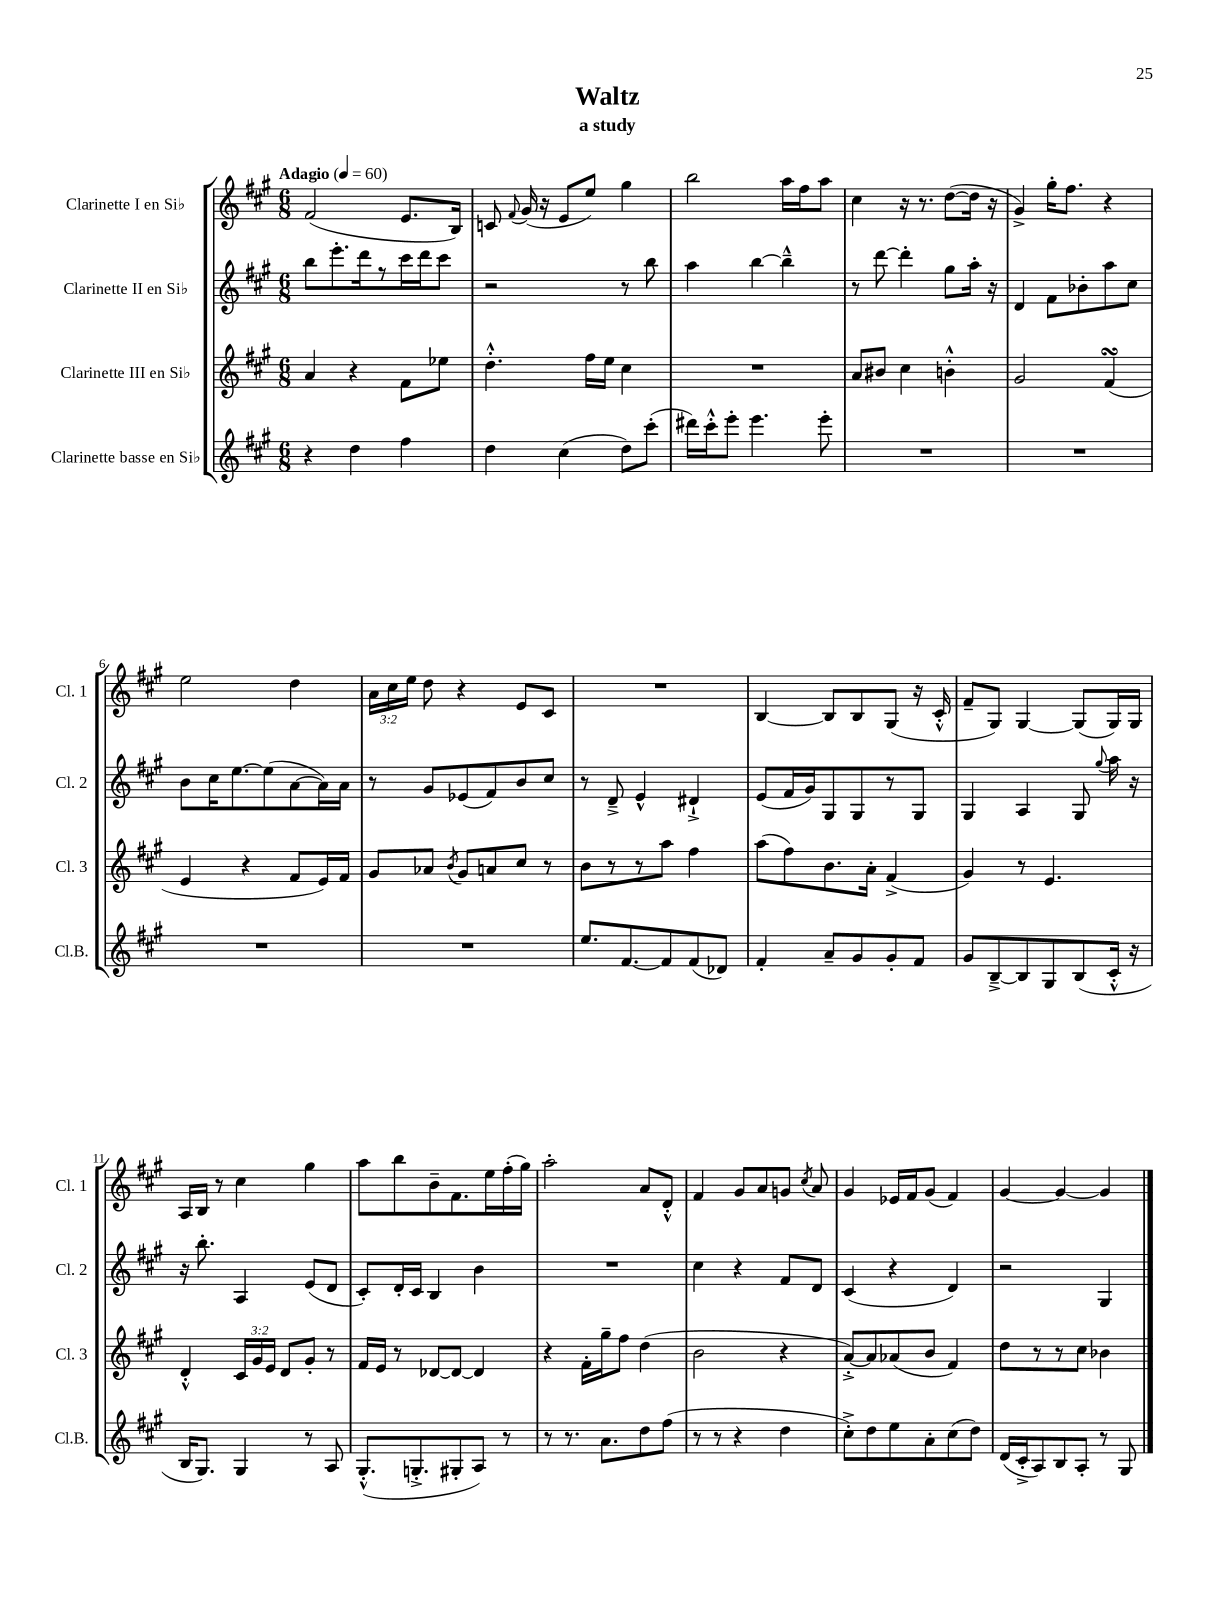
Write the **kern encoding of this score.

**kern	**kern	**kern	**kern
*staff4	*staff3	*staff2	*staff1
*clefG2	*clefG2	*clefG2	*clefG2
*k[f#c#g#]	*k[f#c#g#]	*k[f#c#g#]	*k[f#c#g#]
*M6/8	*M6/8	*M6/8	*M6/8
*MM60	*MM60	*MM60	*MM60
4r	4a/	8bb\L	(2f#/
.	.	8.eee'\	.
4dd\	4r	.	.
.	.	16ddd\k	.
.	.	8r	.
4ff#\	8f#\L	16ccc#\L	8.e/L
.	.	16ddd\J	.
.	8ee-\J	8ccc#\J	.
.	.	.	16B/Jk)
=	=	=	=
4dd\	4.dd'^^\	2r	8c/
.	.	.	8qqf#/
.	.	.	(16g#/
.	.	.	16r
(4cc#\	.	.	8e/L
.	16ff#\LL	.	8ee/J)
.	16ee\JJ	.	.
8dd\L)	4cc#\	8r	4gg#\
(8ccc#'\J	.	8bb\	.
=	=	=	=
16ddd#\LL)	2.r	4aa\	2bb\
16ccc#'^^\J	.	.	.
8eee'\J	.	.	.
4.eee\	.	[4bb\	.
.	.	4bb~^^\]	16aa\LL
.	.	.	16ff#\J
8eee'\	.	.	8aa\J
=	=	=	=
2.r	8a/L	8r	4cc#\
.	8b#/J	[8ddd\	.
.	4cc#\	4ddd'\]	16r
.	.	.	8.r
.	4b'^^\	8gg#\L	([8dd\L
.	.	16aa'\Jk	16dd\]Jk
.	.	16r	16r
=	=	=	=
2.r	2g#/	4d/	4g#^/)
.	.	8f#\L	16gg#'\LK
.	.	.	8.ff#\J
.	.	8b-'\	.
.	(4f#/	8aa\	4r
.	.	8cc#\J	.
=	=	=	=
2.r	4e/	8b\L	2ee\
.	.	16cc#\K	.
.	.	[8.ee\	.
.	4r	.	.
.	.	(8ee\]	.
.	8f#/L	[8a\	4dd\
.	16e/L)	16a\]L)	.
.	16f#/JJ	16a\JJ	.
=	=	=	=
2.r	8g#/L	8r	24a\LL
.	.	.	24cc#\
.	.	.	24ee\JJ
.	8a-/J	8g#/L	8dd\
.	8qb/	.	.
.	8g#/L	(8e-/	4r
.	8a/	8f#/)	.
.	8cc#/J	8b/	8e/L
.	8r	8cc#/J	8c#/J
=	=	=	=
8.ee/L	8b\L	8r	2.r
.	8r	8d~^/	.
[8.f#/	.	.	.
.	8r	4e^^/	.
8f#/]	8aa\J	.	.
(8f#/	4ff#\	4d#`^/	.
8d-/J)	.	.	.
=	=	=	=
4f#'/	(8aa\L	(8e/L	[4B/
.	8ff#\)	16f#/L	.
.	.	16g#/J)	.
8a~/L	8.b\	8G#/	8B/]L
8g#/	.	8G#/	8B/
.	16a'\Jk	.	.
8g#'/	(4f#^/	8r	(8G#/J
8f#/J	.	8G#/J	16r
.	.	.	16c#'^^/
=	=	=	=
8g#/L	4g#/)	4G#/	8f#~/L
[8B~^/	.	.	8G#/J)
8B/]	8r	4A/	[4G#/
8G#/	4.e/	.	.
(8B/	.	8G#/	(8G#/]L
.	.	8qqgg#/	.
16c#'^^/Jk	.	16aa\	16G#/L)
16r	.	16r	16G#/JJ
=	=	=	=
16B/LK	4d'^^/	16r	16A/LL
8.G#/J)	.	8.bb'\	16B/JJ
.	.	.	8r
4G#/	24c#/LL	4A/	4cc#\
.	24g#/	.	.
.	24e/JJ	.	.
.	8d/L	.	.
8r	8g#'/J	(8e/L	4gg#\
8A/	8r	8d/J	.
=	=	=	=
(8.G#'^^/L	16f#/LL	8c#'/L)	8aa\L
.	16e/JJ	.	.
.	8r	16d'/L	8bb\
8.G'^/	.	16c#/JJ	.
.	[8d-/L	4B/	8b~\
8G#'/	8d-/_J	.	8.f#\
8A/J)	4d-/]	4b\	.
.	.	.	16ee\L
8r	.	.	(16ff#'\
.	.	.	16gg#\JJ)
=	=	=	=
8r	4r	2.r	2aa'\
8.r	.	.	.
.	16f#'\LL	.	.
8.a\L	16gg#~\J	.	.
.	8ff#\J	.	.
8dd\	(4dd\	.	8a/L
(8ff#\J	.	.	8d'^^/J
=	=	=	=
8r	2b\	4cc#\	4f#/
8r	.	.	.
4r	.	4r	8g#/L
.	.	.	8a/
4dd\	4r	8f#/L	8g/J
.	.	.	8qcc#/
.	.	8d/J	8a/
=	=	=	=
8cc#'^\L)	[8a'^/L)	(4c#/	4g#/
8dd\	8a/]	.	.
8ee\	(8a-/	4r	16e-/LL
.	.	.	16f#/J
8a'\	8b/J	.	(8g#/J
(8cc#\	4f#/)	4d/)	4f#/)
8dd\J)	.	.	.
=	=	=	=
(16d/LL	8dd\L	2r	[4g#/
16c#'^/J	.	.	.
8A/)	8r	.	.
8B/	8r	.	4g#/_
8A'/J	8cc#\J	.	.
8r	4b-\	4G#/	4g#/]
8G#/	.	.	.
==	==	==	==
*-	*-	*-	*-
